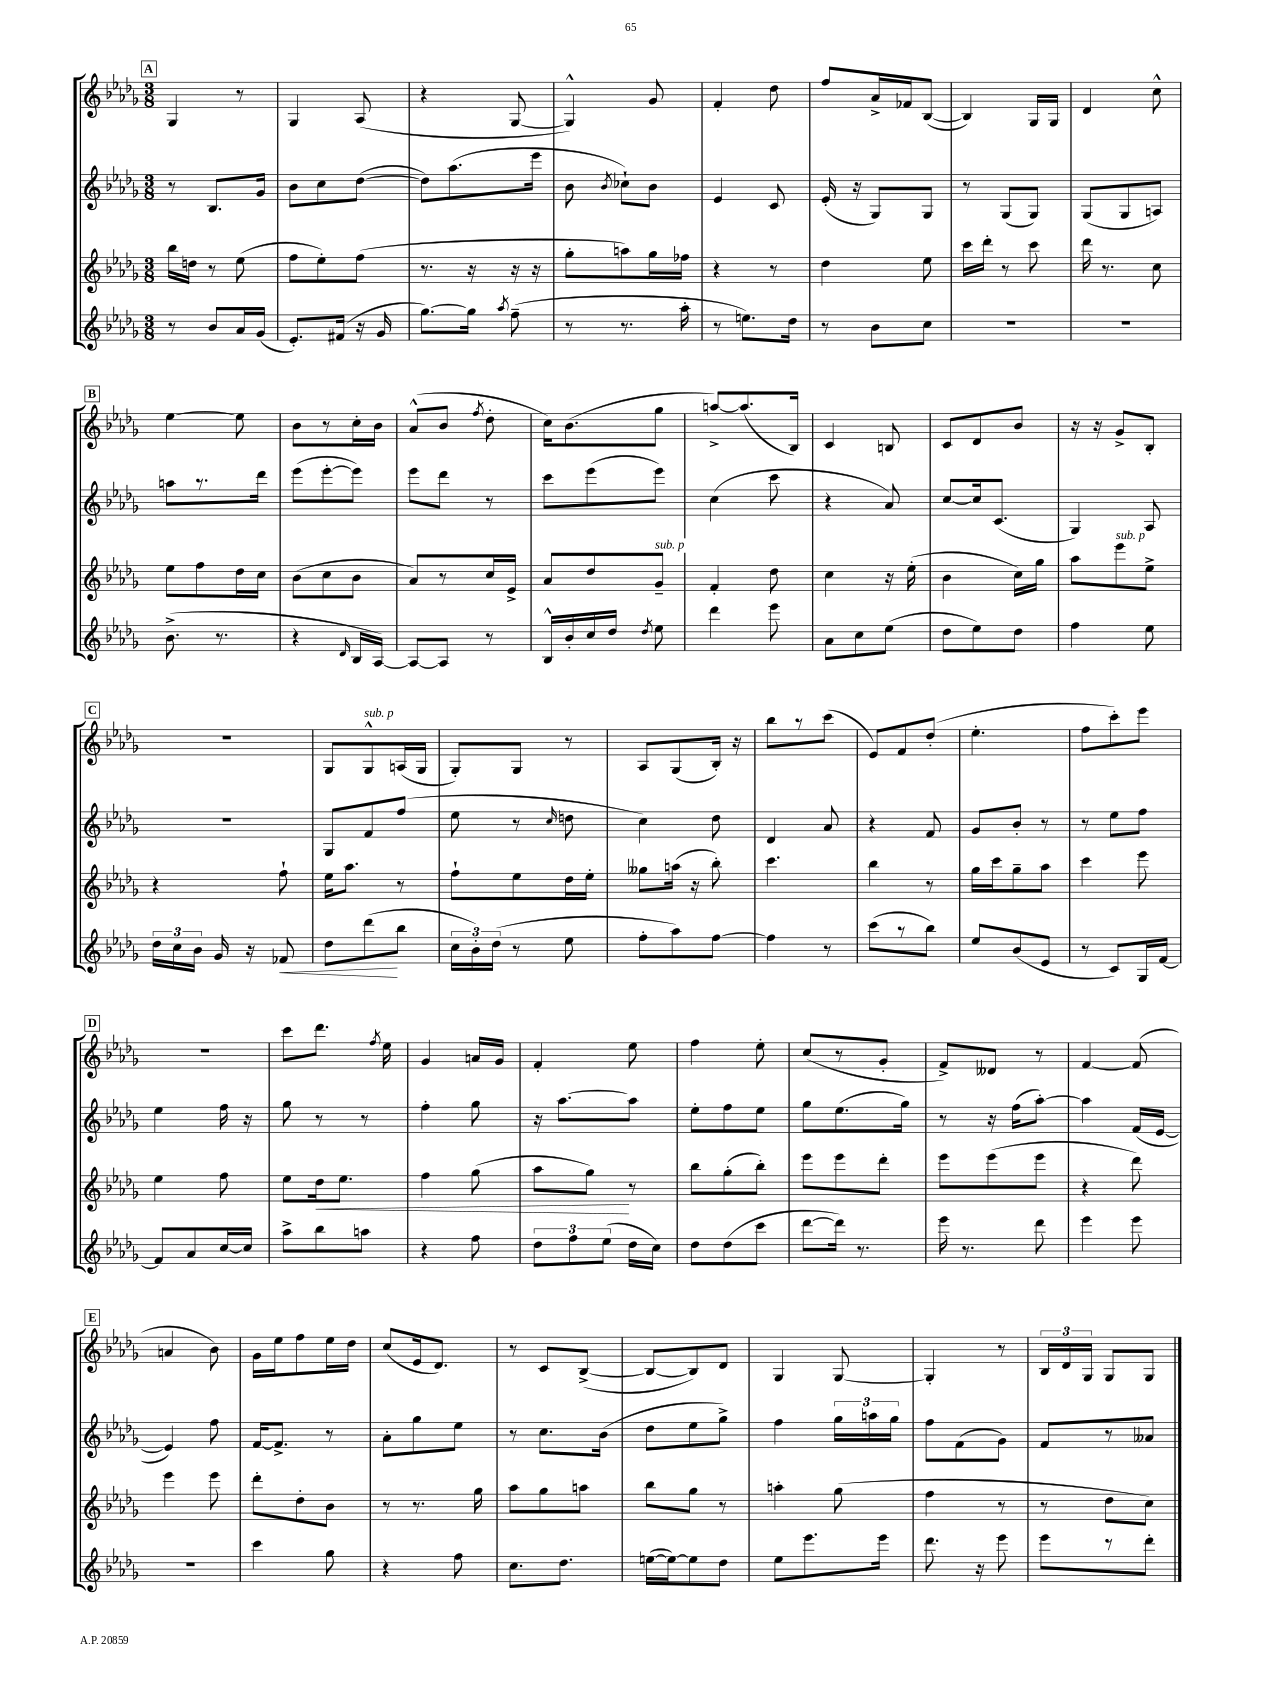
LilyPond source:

<<
\new StaffGroup <<
\new Staff = "s0" {
    \clef treble \key des \major \numericTimeSignature \time 3/8
    \autoBeamOff \mark \markup { \box "A" } ges4 r8 |
    ges4 aes8( |
    r4 ges8~ |
    ges4-^) ges'8 |
    f'4-. des''8 |
    f''8[ aes'16-> fes'16 bes8]~( |
    bes4) ges16[ ges16] |
    des'4 c''8-^ |
    \mark \markup { \box "B" } ees''4~ ees''8 |
    bes'8[ r8 c''16-. bes'16] |
    aes'8[-^( bes'8] \acciaccatura { f''8 } des''8-. |
    c''16[) bes'8.( ges''8] |
    a''8[~->) a''8.( bes16]) |
    c'4 b8 |
    c'8[ des'8 bes'8] |
    r16 r16 ges'8[-> bes8]-. |
    \mark \markup { \box "C" } R4. |
    ges8[ ges8-^^\markup { \italic "sub. p" } a16( ges16] |
    ges8[-.) ges8] r8 |
    aes8[ ges8( bes16]-.) r16 |
    bes''8[ r8 c'''8]( |
    ees'8[) f'8 des''8]-.( |
    ees''4.-. |
    f''8[ c'''8-.) ees'''8] |
    \mark \markup { \box "D" } R4. |
    c'''8[ des'''8.] \acciaccatura { f''8 } ees''16 |
    ges'4 a'16[ ges'16] |
    f'4-. ees''8 |
    f''4 ees''8-. |
    c''8[( r8 ges'8]-. |
    f'8[->) deses'8] r8 |
    f'4~ f'8( |
    \mark \markup { \box "E" } a'4 bes'8) |
    ges'16[ ees''16 f''8 ees''16 des''16] |
    c''8[( ees'16 des'8.]) |
    r8 c'8[ bes8]~->( |
    bes8[~ bes8) des'8] |
    ges4 ges8~ |
    ges4-. r8 |
    \tuplet 3/2 { bes16[ des'16 ges16] } ges8[ ges8] \bar "|." |
}
\new Staff = "s1" {
    \clef treble \key des \major \numericTimeSignature \time 3/8
    \autoBeamOff \mark \markup { \box "A" } r8 bes8.[ ges'16] |
    bes'8[ c''8 des''8]~( |
    des''8[) aes''8.( ees'''16] |
    bes'8 \acciaccatura { bes'8 } ces''8[-!) bes'8] |
    ees'4 c'8 |
    ees'16-.( r16 ges8[) ges8] |
    r8 ges8[( ges8]) |
    ges8[( ges8 a8]) |
    \mark \markup { \box "B" } a''8[ r8. des'''16] |
    ees'''8[( ees'''8~-. ees'''8]) |
    ees'''8[ des'''8] r8 |
    c'''8[ ees'''8( ees'''8]) |
    c''4( c'''8 |
    r4 aes'8) |
    c''8[~ c''16 c'8.]( |
    ges4) aes8 |
    \mark \markup { \box "C" } R4. |
    ges8[ f'8 f''8]( |
    ees''8 r8 \grace { c''16 } d''8 |
    c''4) des''8 |
    des'4 aes'8 |
    r4 f'8 |
    ges'8[ bes'8]-. r8 |
    r8 ees''8[ f''8] |
    \mark \markup { \box "D" } ees''4 f''16 r16 |
    ges''8 r8 r8 |
    f''4-. ges''8 |
    r16 aes''8.[~ aes''8] |
    ees''8[-. f''8 ees''8] |
    ges''8[ ees''8.( ges''16]) |
    r8 r16 f''16[( aes''8]~-.) |
    aes''4 f'16[( ees'16]~ |
    \mark \markup { \box "E" } ees'4) f''8 |
    f'16[~ f'8.]-> r8 |
    aes'8[-. ges''8 ees''8] |
    r8 c''8.[ bes'16]( |
    des''8[ ees''8 ges''8]->) |
    f''4 \tuplet 3/2 { ges''16[ a''16 ges''16] } |
    f''8[ f'8( ges'8]) |
    f'8[ r8 aeses'8] \bar "|." |
}
\new Staff = "s2" {
    \clef treble \key des \major \numericTimeSignature \time 3/8
    \autoBeamOff \mark \markup { \box "A" } bes''16[ d''16] r8 ees''8( |
    f''8[ ees''8-.) f''8]( |
    r8. r16 r16 r16 |
    ges''8[-. a''8) ges''16 fes''16] |
    r4 r8 |
    des''4 ees''8 |
    c'''16[ des'''16]-. r8 c'''8 |
    des'''16 r8. c''8 |
    \mark \markup { \box "B" } ees''8[ f''8 des''16 c''16] |
    bes'8[( c''8 bes'8] |
    aes'8[) r8 c''16 ees'16]-> |
    aes'8[ des''8 ges'8]--^\markup { \italic "sub. p" } |
    f'4-. des''8 |
    c''4 r16 ees''16-.( |
    bes'4 c''16[) ges''16] |
    aes''8[ ees'''8^\markup { \italic "sub. p" } ees''8]-> |
    \mark \markup { \box "C" } r4 f''8-! |
    ees''16[ aes''8.] r8 |
    f''8[-! ees''8 des''16 ees''16]-. |
    geses''8[ a''16]( r16 bes''8-.) |
    c'''4. |
    bes''4 r8 |
    ges''16[ c'''16 ges''8-- aes''8] |
    c'''4 ees'''8 |
    \mark \markup { \box "D" } ees''4 f''8 |
    ees''8[ des''16\< ees''8.] |
    f''4 ges''8( |
    aes''8[ ges''8]\!) r8 |
    bes''8[ ges''8-.( bes''8]-.) |
    ees'''8[ ees'''8 des'''8]-. |
    ees'''8[ ees'''8( ees'''8] |
    r4 des'''8) |
    \mark \markup { \box "E" } ees'''4 ees'''8 |
    des'''8[-. des''8-. bes'8] |
    r8 r8. ges''16 |
    aes''8[ ges''8 a''8] |
    bes''8[ ges''8] r8 |
    a''4-. ges''8( |
    f''4 r8 |
    r8 des''8[ c''8]) \bar "|." |
}
\new Staff = "s3" {
    \clef treble \key des \major \numericTimeSignature \time 3/8
    \autoBeamOff \mark \markup { \box "A" } r8 bes'8[ aes'16 ges'16]( |
    ees'8.[-.) fis'16]( r16 ges'16 |
    ges''8.[~) ges''16] \acciaccatura { aes''8 } f''8--( |
    r8 r8. aes''16-. |
    r8 e''8.[) des''16] |
    r8 bes'8[ c''8] |
    R4. |
    R4. |
    \mark \markup { \box "B" } bes'8.->( r8. |
    r4 \grace { des'16 } bes16[ aes16]~) |
    aes8[~ aes8] r8 |
    bes16[-^ bes'16-. c''16 des''16] \acciaccatura { des''8 } ees''8 |
    des'''4 ees'''8 |
    aes'8[ c''8 ees''8]( |
    des''8[ ees''8) des''8] |
    f''4 ees''8 |
    \mark \markup { \box "C" } \tuplet 3/2 { des''16[ c''16 bes'16] } ges'16 r16 fes'8\< |
    des''8[ des'''8\!( bes''8] |
    \tuplet 3/2 { c''16[ bes'16-.) des''16]( } r8 ees''8 |
    f''8[-. aes''8) f''8]~ |
    f''4 r8 |
    c'''8[( r8 bes''8]) |
    ees''8[ bes'8( ees'8] |
    r8 c'8[) ges16 f'16]~ |
    \mark \markup { \box "D" } f'8[ aes'8 c''16~ c''16] |
    aes''8[-> bes''8 a''8] |
    r4 f''8 |
    \tuplet 3/2 { des''8[ f''8 ees''8]( } des''16[ c''16]) |
    des''8[ des''8( c'''8] |
    des'''8[~ des'''16]) r8. |
    ees'''16 r8. des'''8 |
    ees'''4 ees'''8 |
    \mark \markup { \box "E" } R4. |
    c'''4 ges''8 |
    r4 f''8 |
    c''8.[ des''8.] |
    e''16[~( e''16~) e''8 des''8] |
    ees''8[ ees'''8. ees'''16] |
    des'''8. r16 ees'''8 |
    ees'''8[ r8 des'''8]-. \bar "|." |
}
>>
>>
